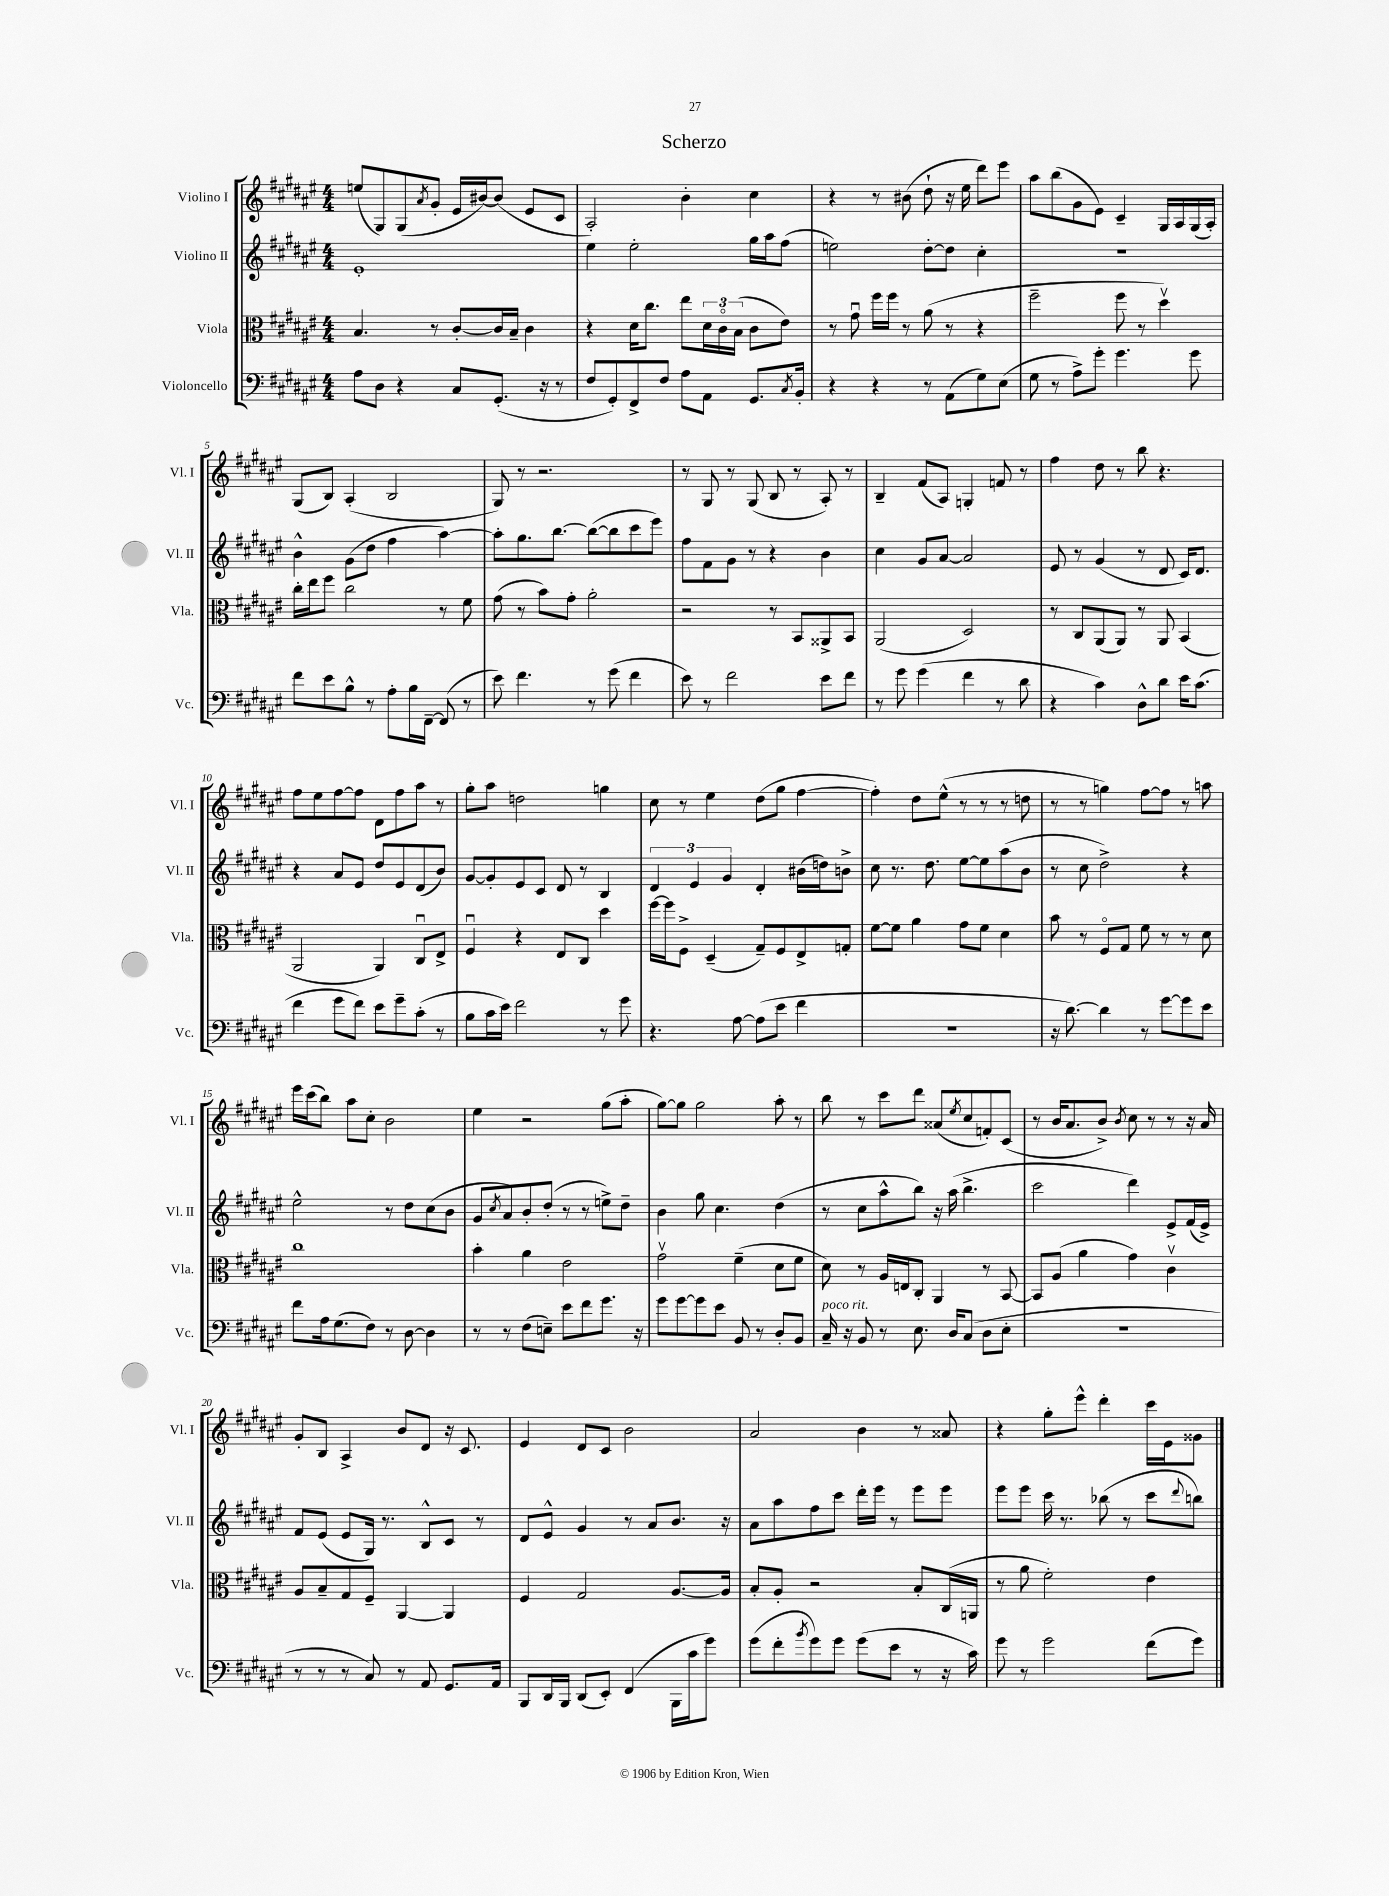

**kern	**kern	**kern	**kern
*staff4	*staff3	*staff2	*staff1
*clefF4	*clefC3	*clefG2	*clefG2
*k[f#c#g#d#a#e#]	*k[f#c#g#d#a#e#]	*k[f#c#g#d#a#e#]	*k[f#c#g#d#a#e#]
*M4/4	*M4/4	*M4/4	*M4/4
8A#	4.B	1e#'	(8ee
8D#	.	.	8G#)
4r	.	.	(8G#
.	.	.	8qa#
.	8r	.	8g#'
8C#	[8c#'	.	16e#
.	.	.	[16b#)
(8.GG#'	16c#]	.	(8b#]
.	16B~	.	.
.	4c#	.	8e#
16r	.	.	.
8r	.	.	8c#
=	=	=	=
8F#	4r	4ee#	2A#')
8GG#')	.	.	.
8FF#^	16d#	2ee#'	.
.	8.cc#	.	.
8F#	.	.	.
8A#	8ee#	.	4b'
8AA#	24d#	.	.
.	24c#o	.	.
.	(24B	.	.
8.GG#	8c#	16gg#	4cc#
.	.	16aa#	.
.	8e#)	(8ff#	.
8qC#	.	.	.
16BB'	.	.	.
=	=	=	=
4r	8r	2ee)	4r
.	8g#u	.	.
4r	16ff#	.	8r
.	16ff#	.	.
.	8r	.	(8b#
8r	(8a#	[8dd#'	8dd#`
(8AA#	8r	8dd#]	16r
.	.	.	16ee#
8G#)	4r	4cc#'	8ddd#)
(8E#	.	.	8eee#
=	=	=	=
8G#	2ff#~	1r	8aa#
8r	.	.	(8bb
8A#^)	.	.	8g#
8g#'	.	.	8e#)
4.g#	8ff#	.	4c#~
.	8r	.	.
.	4dd#v)	.	16G#
.	.	.	16A#
8g#	.	.	(16G#
.	.	.	16A#')
=	=	=	=
8f#	16cc#'	4b^^	(8G#
.	16ee#	.	.
8e#	8ff#	.	8B)
8B^^	2cc#	(8g#	(4A#'
8r	.	8dd#	.
8A#'	.	4ff#	2B
16B	.	.	.
[16FF#~	.	.	.
(8FF#]	8r	[4aa#)	.
8r	8f#	.	.
=	=	=	=
8e#)	(8g#	8aa#']	8G#)
4.f#	8r	8.gg#	8r
.	8b)	.	2.r
.	.	[8.bb	.
.	8g#'	.	.
8r	2a#'	(8bb_	.
(8g#	.	8bb]	.
4f#	.	8ccc#	.
.	.	8eee#)	.
=	=	=	=
8e#)	2r	8ff#	8r
8r	.	8f#	8G#
2f#	.	8g#	8r
.	.	8r	(8G#
.	8r	4r	8B
.	8BB	.	8r
8e#	8AA##^	4b	8A#')
8f#	8BB	.	8r
=	=	=	=
8r	(2AA#	4cc#	4B~
8g#	.	.	.
(4g#	.	8g#	(8f#
.	.	[8a#	8A#)
4f#	2D#)	2a#]	4G'
8r	.	.	8f
8d#	.	.	8r
=	=	=	=
4r	8r	8e#	4ff#
.	8C#	8r	.
4c#)	(8AA#	(4g#	8dd#
.	8AA#)	.	8r
8D#^^	8r	8r	8bb
8d#	8AA#	8d#	4.r
16e#	(4BB	16c#)	.
(8.c#	.	8.d#	.
=	=	=	=
4f#	2AA#	4r	8ff#
.	.	.	8ee#
8g#	.	8a#	[8ff#
8f#)	.	8e#	8ff#]
8e#	4AA#)	8dd#	8d#
8g#~	.	8e#	8ff#
(8c#'	8C#u	(8d#	8aa#
8r	8E#^	8b)	8r
=	=	=	=
8B	4F#u	[8g#	8gg#'
16c#	.	8g#']	8aa#
16e#)	.	.	.
2f#	4r	8e#	2dd
.	.	8c#	.
.	8E#	8d#	.
.	8C#	8r	.
8r	4dd#	4B	4gg
8g#	.	.	.
=	=	=	=
4.r	[16ff#	6d#	8cc#
.	16ff#]	.	.
.	8F#^	.	8r
.	.	6e#	.
.	(4D#~	.	4ee#
.	.	6g#	.
[8A#	.	.	.
(8A#]	8G#~)	4d#'	(8dd#
8e#	8F#	.	8gg#
4f#	8E#^	(16b#	[4ff#
.	.	16dd)	.
.	8G'	8b^	.
=	=	=	=
1r	[8f#	8cc#	4ff#'])
.	8f#]	8.r	.
.	4a#	.	8dd#
.	.	8.dd#	.
.	.	.	(8ee#^^
.	8g#	[8ee#	8r
.	8f#	8ee#]	8r
.	4d#	(8aa#	8r
.	.	8b	8dd
=	=	=	=
16r	8b	8r	8r
[8.d#)	.	.	.
.	8r	8cc#	8r
4d#]	8F#o	2dd#^)	4gg)
.	8G#	.	.
8r	8f#	.	[8ff#
[8g#	8r	.	8ff#]
8g#]	8r	4r	8r
8e#	8d#	.	8aa
=	=	=	=
8f#	1cc#	2ee#^^	16eee#
.	.	.	(16ccc#
16A#	.	.	8bb)
(8.G#	.	.	.
.	.	.	8aa#
8F#)	.	.	8cc#'
8r	.	8r	2b
[8D#	.	8dd#	.
4D#]	.	(8cc#	.
.	.	8b	.
=	=	=	=
8r	4b'	8g#	4ee#
.	.	8qcc#	.
8r	.	8a#)	.
(8F#	4a#	8b'	2r
8E~)	.	(8dd#'	.
8e#	2e#	8r	.
8f#	.	8r	.
8.g#	.	8ee^)	(8gg#
.	.	8dd#~	8aa#'
16r	.	.	.
=	=	=	=
8g#	2g#v	4b	[8gg#)
[8g#	.	.	8gg#]
8g#]	.	8gg#	2gg#
8e#	.	4.cc#	.
8BB	(4f#~	.	.
8r	.	.	.
8D#'	8d#	(4dd#	8aa#'
8BB	8f#	.	8r
=	=	=	=
16C#~	8d#)	8r	8bb
16r	.	.	.
8BB	8r	8cc#	8r
8r	16A#	8aa#^^	8ccc#
.	16E	.	.
8.E#	8C#'	8bb)	8ddd#
.	4AA#	16r	(8a##
16D#	.	(16aa#	.
.	.	.	8qee#
(8C#	.	4.bb^	8cc#
8D#	8r	.	8f')
8E#'	[8BB	.	(8c#
=	=	=	=
1r	8BB]	2ccc#	8r
.	(8A#	.	16b
.	.	.	8.a#
.	4a#	.	.
.	.	.	8b^)
.	.	.	8qb
.	4g#)	4ddd#)	8cc#
.	.	.	8r
.	4c#v	8e#^	8r
.	.	(16f#	16r
.	.	16e#^)	16a#
=	=	=	=
8r	8A#	8f#	8g#'
8r	8B~	(8e#	8B
8r	8G#	8e#	4A#^
8C#)	8F#~	16G#)	.
.	.	8.r	.
8r	[4AA#	.	8b
8AA#	.	8B^^	8d#
8.GG#	4AA#]	8c#	16r
.	.	.	8.c#
.	.	8r	.
16AA#	.	.	.
=	=	=	=
8BBB	4F#	8d#	4e#
16DD#	.	8e#^^	.
16BBB	.	.	.
(8DD#	2G#	4g#	8d#
8EE#')	.	.	8c#
(4FF#	.	8r	2b
.	.	8a#	.
16BBB	[8.A#	8.b	.
16c#	.	.	.
8g#)	.	.	.
.	16A#]	16r	.
=	=	=	=
(8g#	8B'	8a#	2a#
8f#'	8A#'	8aa#	.
8qb	.	.	.
8g#)	2r	8ff#	.
8g#	.	8ccc#	.
(8g#	.	16ddd#'	4b
.	.	16eee#	.
8e#	.	8r	.
8r	8B'	8eee#	8r
16r	(16C#	8eee#	8a##
16c#)	16AA	.	.
=	=	=	=
8g#	8r	8eee#	4r
8r	8a#	8eee#	.
2g#	2f#')	16ccc#	8gg#'
.	.	8.r	.
.	.	.	8eee#^^
.	.	(8bb-	4ddd#'
.	.	8r	.
(8f#	4e#	8ccc#	16ccc#
.	.	.	16e#
.	.	8qqddd#	.
8g#)	.	8bb)	8g##
==	==	==	==
*-	*-	*-	*-
